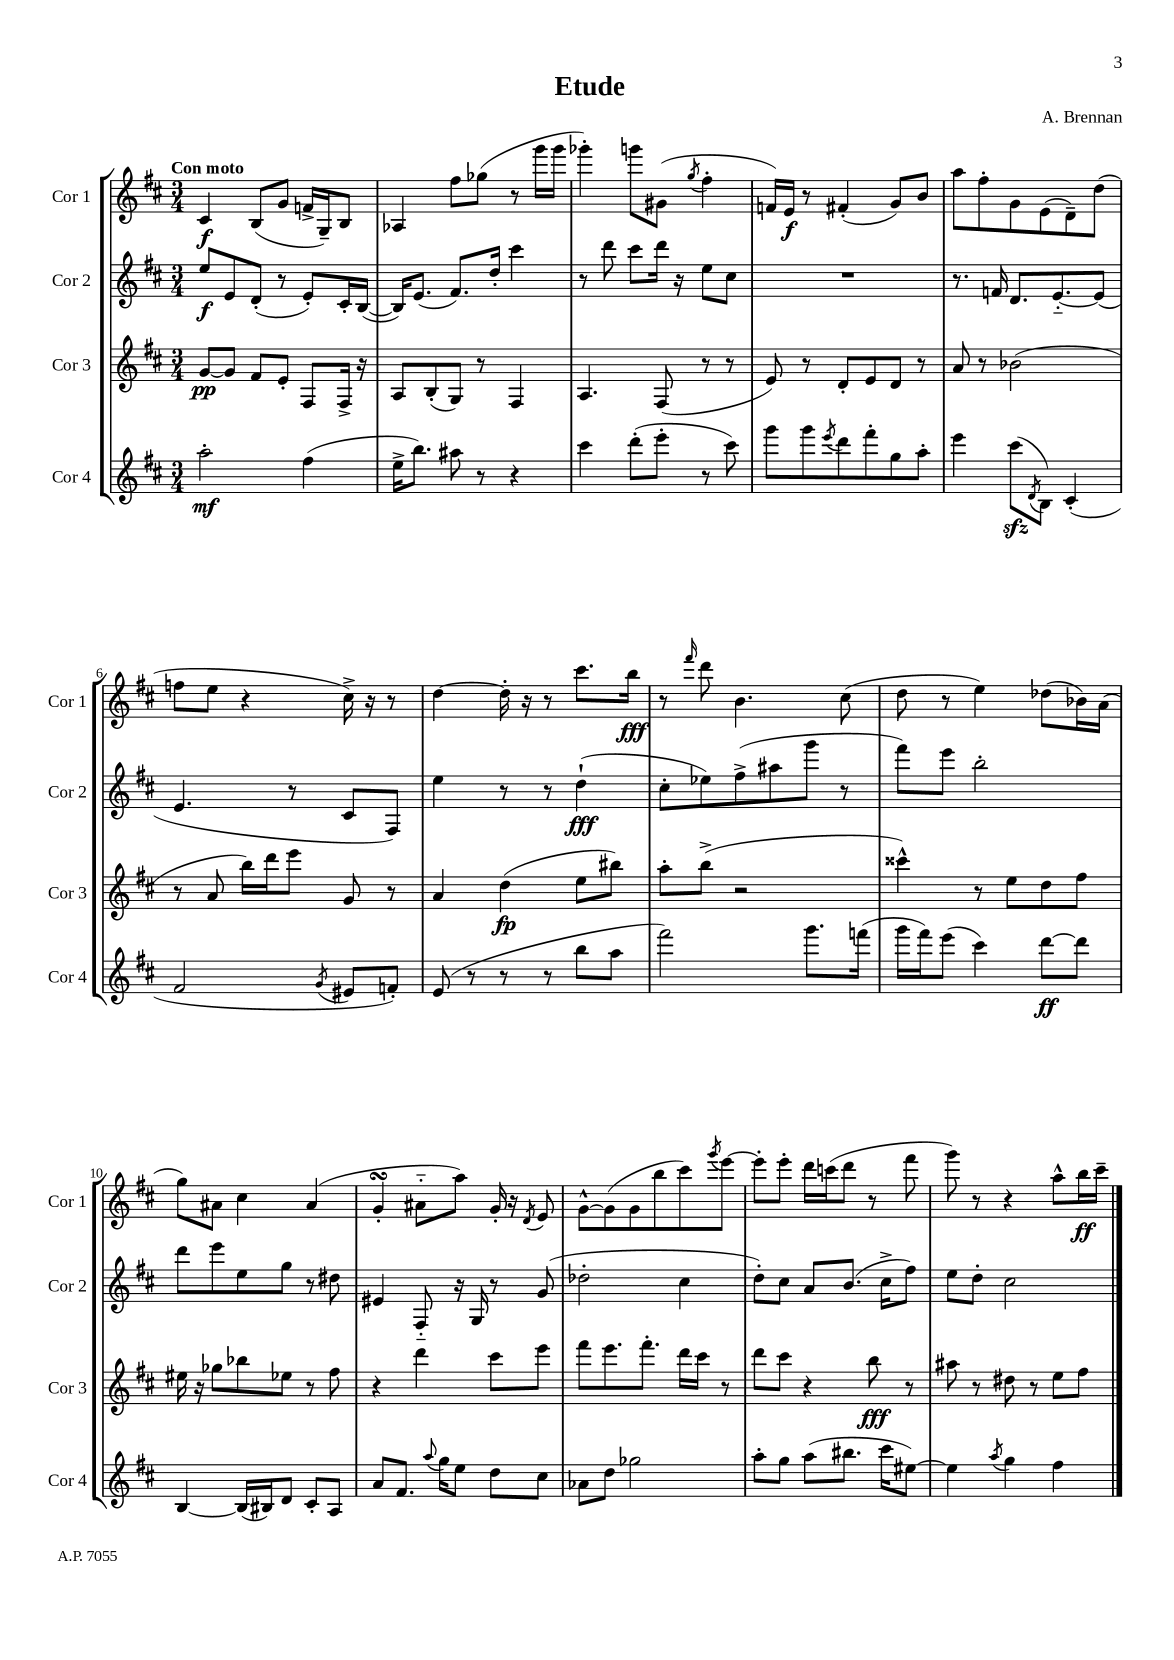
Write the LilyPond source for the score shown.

\header { title = "Etude" composer = "A. Brennan" }
<<
\new StaffGroup <<
\new Staff = "s0" \with { instrumentName = "Cor 1" shortInstrumentName = "Cor 1" } {
    \clef treble \key d \major \numericTimeSignature \time 3/4 \tempo "Con moto"
    cis'4\f b8( g'8 f'16-> g16--) b8 |
    aes4 fis''8 ges''8( r8 g'''16 g'''16 |
    ges'''4-.) g'''8 gis'8( \acciaccatura { g''8 } fis''4-. |
    f'16) e'16\f r8 fis'4-.( g'8) b'8 |
    a''8 fis''8-. g'8 e'8( d'8--) d''8( |
    f''8 e''8 r4 cis''16->) r16 r8 |
    d''4~ d''16-. r16 r8 cis'''8. b''16\fff |
    r8 \grace { fis'''16 } d'''8 b'4. cis''8( |
    d''8 r8 e''4) des''8( bes'16) a'16( |
    g''8) ais'8 cis''4 ais'4( |
    g'4-.\turn ais'8-_ a''8) g'16-. r16 \acciaccatura { d'8 } e'8 |
    g'8~-^ g'8( g'8 b''8 cis'''8) \acciaccatura { g'''8 } e'''8~ |
    e'''8-. e'''8-. d'''16 c'''16( d'''8 r8 fis'''8 |
    g'''8) r8 r4 a''8-^ b''16\ff cis'''16-- \bar "|." |
}
\new Staff = "s1" \with { instrumentName = "Cor 2" shortInstrumentName = "Cor 2" } {
    \clef treble \key d \major \numericTimeSignature \time 3/4
    e''8\f e'8 d'8-.( r8 e'8-.) cis'16-. b16~( |
    b16) e'8.( fis'8.) d''16-. cis'''4 |
    r8 d'''8 cis'''8 d'''16 r16 e''8 cis''8 |
    R2. |
    r8. f'16 d'8. e'8.~-_ e'8( |
    e'4. r8 cis'8 fis8) |
    e''4 r8 r8 d''4-!\fff( |
    cis''8-. ees''8) fis''8->( ais''8 g'''8 r8 |
    fis'''8) e'''8 b''2-. |
    d'''8 e'''8 e''8 g''8 r8 dis''8 |
    eis'4 fis8-_ r16 g16 r8 g'8( |
    des''2-. cis''4 |
    d''8-.) cis''8 a'8 b'8.( cis''16-> fis''8) |
    e''8 d''8-. cis''2 \bar "|." |
}
\new Staff = "s2" \with { instrumentName = "Cor 3" shortInstrumentName = "Cor 3" } {
    \clef treble \key d \major \numericTimeSignature \time 3/4
    g'8~\pp g'8 fis'8 e'8-. fis8 fis16-> r16 |
    a8 b8-.( g8) r8 fis4 |
    a4. fis8( r8 r8 |
    e'8) r8 d'8-. e'8 d'8 r8 |
    a'8 r8 bes'2( |
    r8 a'8 b''16) d'''16 e'''8 g'8 r8 |
    a'4 d''4\fp( e''8 bis''8) |
    a''8-. b''8->( r2 |
    cisis'''4-^) r8 e''8 d''8 fis''8 |
    eis''16 r16 ges''8 bes''8 ees''8 r8 fis''8 |
    r4 d'''4 cis'''8 e'''8 |
    fis'''8 e'''8. fis'''8.-. d'''16 cis'''16 r8 |
    d'''8 cis'''8 r4 b''8\fff r8 |
    ais''8 r8 dis''8 r8 e''8 fis''8 \bar "|." |
}
\new Staff = "s3" \with { instrumentName = "Cor 4" shortInstrumentName = "Cor 4" } {
    \clef treble \key d \major \numericTimeSignature \time 3/4
    a''2-.\mf fis''4( |
    e''16-> b''8.) ais''8 r8 r4 |
    cis'''4 d'''8-.( e'''8-. r8 cis'''8) |
    g'''8 g'''8 \acciaccatura { e'''8 } d'''8 fis'''8-. g''8 a''8-. |
    e'''4 cis'''8\sfz( \acciaccatura { d'8 } b8) cis'4-.( |
    fis'2 \acciaccatura { g'8 } eis'8 f'8-.) |
    e'8( r8 r8 r8 b''8 a''8 |
    fis'''2) g'''8. f'''16( |
    g'''16 fis'''16) e'''8( cis'''4) d'''8~\ff d'''8 |
    b4~ b16( bis16) d'8 cis'8-. a8 |
    a'8 fis'8. \appoggiatura { a''8 } g''16 e''8 d''8 cis''8 |
    aes'8 d''8 ges''2 |
    a''8-. g''8 a''8( bis''8. cis'''16 eis''8~) |
    eis''4 \acciaccatura { a''8 } g''4 fis''4 \bar "|." |
}
>>
>>
